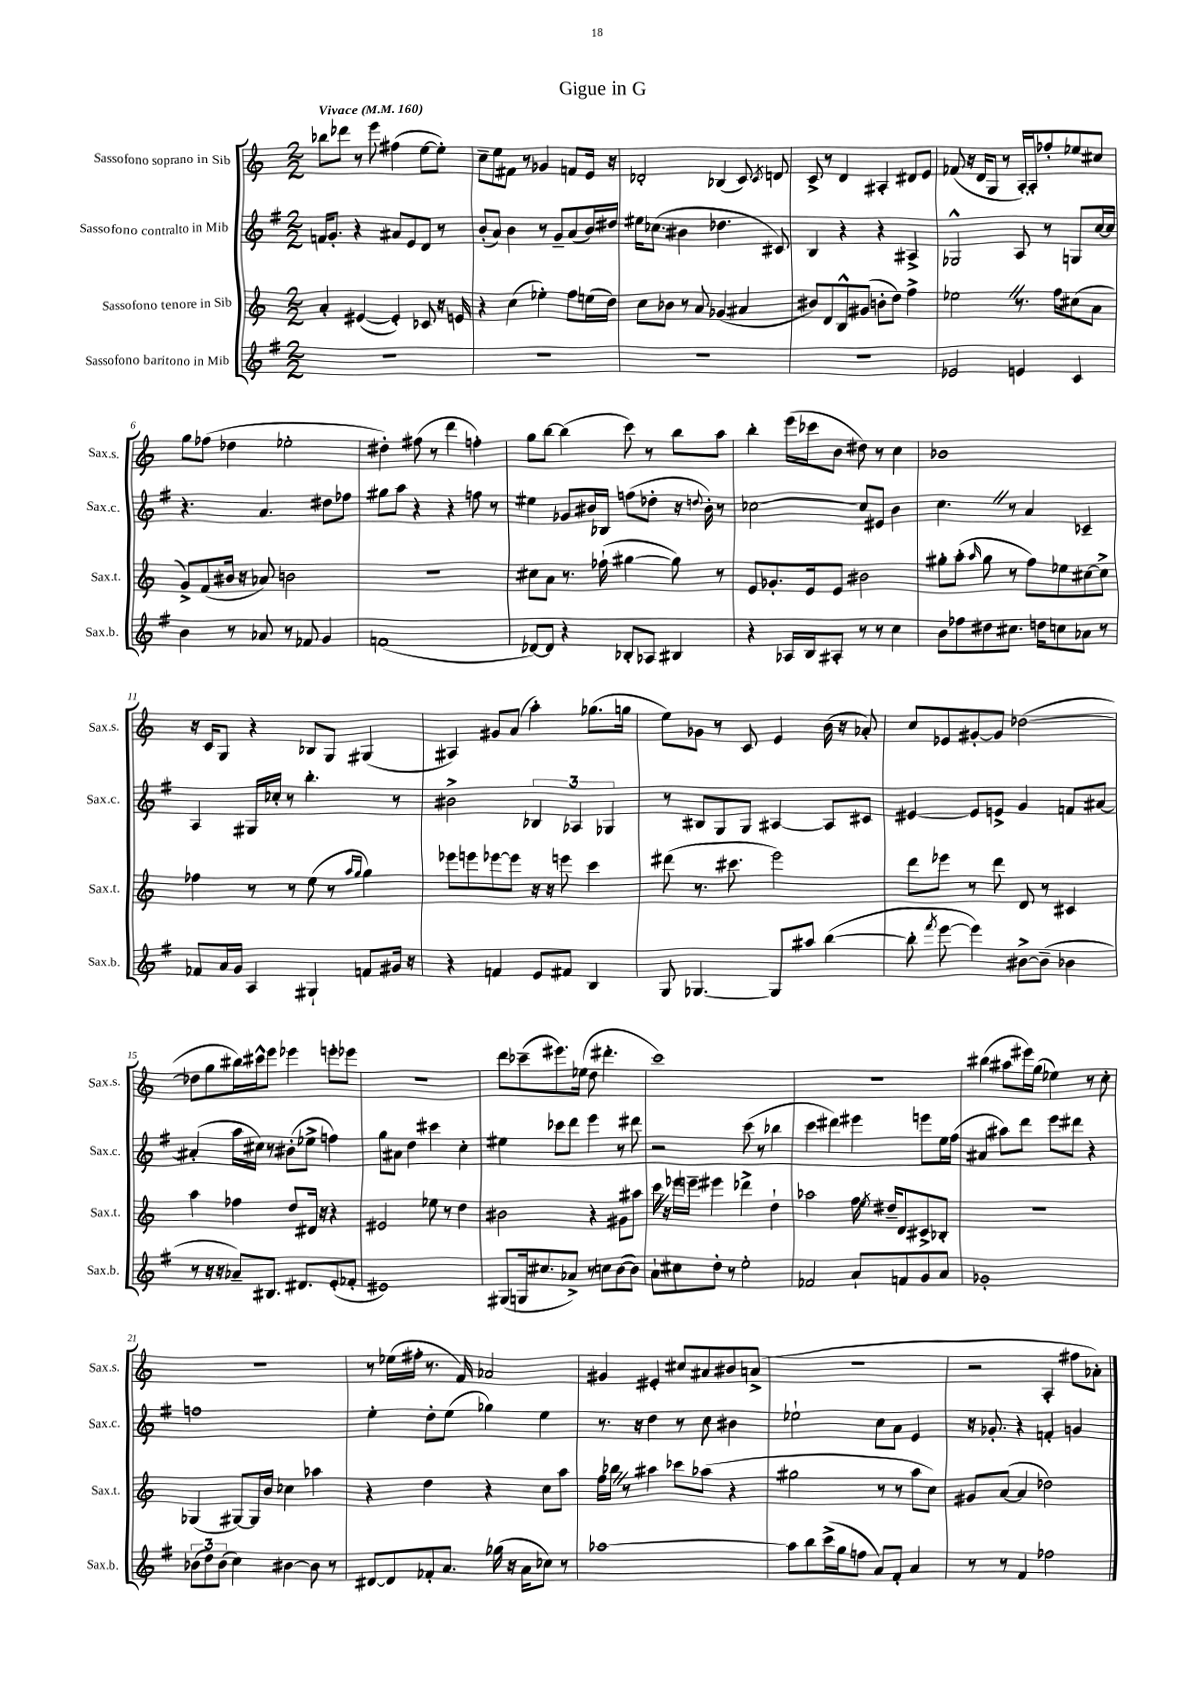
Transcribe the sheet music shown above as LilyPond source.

\header { title = "Gigue in G" }
<<
\new StaffGroup <<
\new Staff = "s0" \with { instrumentName = "Sassofono soprano in Sib" shortInstrumentName = "Sax.s." } {
    \clef treble \key c \major \numericTimeSignature \time 2/2 \tempo "Vivace" 4 = 160
    \autoBeamOff bes''8[ des'''8] r8 e'''8 fis''4( e''8[~ e''8]-.) |
    c''8[-- e''8 fis'8] r8 ges'4 f'8[ e'16] r16 |
    des'2-. bes4( c'8) \acciaccatura { c'8 } d'8 |
    c'8-> r8 d'4 ais4-. dis'8[ e'8] |
    fes'8( r16 d'16[ g8] r8 a16[~-.) a16-. fes''8-. ees''8 cis''8] |
    g''8[ fes''8]( des''4 ees''2-. |
    dis''4-.) fis''8( r8 d'''4 f''4-.) |
    g''8[ b''8]~ b''4( c'''8) r8 b''8[ a''8] |
    b''4-. e'''16[( ces'''16 b'8] dis''8) r8 c''4 |
    bes'1 |
    r16 c'16[ g8] r4 bes8[ g8] gis4( |
    ais4) gis'8[ a'8]( a''4-.) ges''8.[( g''16] |
    e''8[) ges'8] r8 c'8 e'4 b'16( r16 aes'8-.) |
    c''8[ ees'8 gis'8~-. gis'8] des''2~( |
    des''8[ g''8 bis''16) cis'''16-^ e'''8] ees'''4 e'''8[-. ees'''8] |
    r1 |
    d'''8[ ces'''8--( eis'''8.) ees''16]( d''8 dis'''4.-. |
    c'''1) |
    R1 |
    bis''4( ais''8[ eis'''16) g''16]( ees''4) r8 c''8-. |
    R1 |
    r8 ees''16[( fis''16]-. r8. f'16) aes'2 |
    gis'4 eis'4-. cis''8[ ais'8 bis'8 a'8]->( |
    r1 |
    r2 a4-. fis''8[ aes'8]-.) \bar "|." |
}
\new Staff = "s1" \with { instrumentName = "Sassofono contralto in Mib" shortInstrumentName = "Sax.c." } {
    \clef treble \key g \major \numericTimeSignature \time 2/2
    \autoBeamOff f'16[ g'8.]-. r4 ais'8[ e'8 d'8] r8 |
    b'8[-.( a'8]) b'4 r8 g'8[-- a'8( b'16) dis''16] |
    eis''16[ ces''8.]( bis'4 des''4. cis'8) |
    b4 r4 r4 ais4-> |
    ges2-^ a8 r8 g8[ c''16~ c''16] |
    r4. a'4. dis''8[ fes''8] |
    gis''8[ a''8] r4 r4 f''8 r8 |
    eis''4 ges'8[ bis'16 bes16] f''8[( des''8]-. r16 \appoggiatura { d''8 } bis'16-.) r8 |
    ces''2~ ces''8[ eis'8] b'4 |
    c''4. \once \override BreathingSign.text = \markup { \musicglyph "scripts.caesura.straight" } \breathe r8 a'4 ces'4-- |
    a4 gis16[ ces''16]-. r8 b''4.-. r8 |
    bis'2-> \tuplet 3/2 { bes4 aes4 ges4 } |
    r8 bis8[ g8 g8] ais4~ ais8[ cis'8] |
    eis'4~ eis'8[ e'8]-> g'4 f'8[ ais'8]~ |
    ais'4-.( a''16[ cis''16]) r8 bis'8[-.( ees''8]-> f''4) |
    g''8[ ais'8] d''4 cis'''4 c''4-. |
    eis''4 ces'''8[ d'''8] e'''4 r8 dis'''8 |
    r2 c'''8( r8 bes''4 |
    c'''4 dis'''4) eis'''4 e'''8[ e''16 fis''16]( |
    ais'4 ais''8[) d'''8] e'''8[ dis'''8] r4 |
    f''1 |
    e''4-. d''8[-. e''8]( ges''4) e''4 |
    r8. r16 d''4 r8 c''8 bis'4 |
    ees''2-! c''8[ a'8] e'4 |
    r16 ges'8.-. r4 f'4-. g'4 \bar "|." |
}
\new Staff = "s2" \with { instrumentName = "Sassofono tenore in Sib" shortInstrumentName = "Sax.t." } {
    \clef treble \key c \major \numericTimeSignature \time 2/2
    \autoBeamOff a'4-. eis'4~( eis'4-.) ces'8 r16 e'16 |
    r4 c''4( ees''4-.) f''8[ e''16( d''16]) |
    c''8[ bes'8] r8 a'8 ges'4( ais'4 |
    bis'8[) d'8 b8-^ gis'8]( b'8[-. d''8]) f''4-> |
    ees''2 \once \override BreathingSign.text = \markup { \musicglyph "scripts.caesura.straight" } \breathe r8. f''16[ cis''8( a'8] |
    g'8[->) f'8( bis'16] r16 aes'8) b'2 |
    R1 |
    cis''8[ a'8] r8. fes''16-!( gis''4~ gis''8) r8 |
    e'8[ ges'8.-. e'16 e'8] bis'2 |
    gis''8[-. a''8]-.( \grace { a''16 } gis''8 r8 f''8[) ees''8 cis''8~ cis''8]-> |
    fes''4 r8 r8 e''8( r8 \grace { a''16[ g''16] } g''4) |
    ees'''8[ e'''8 ees'''8~ ees'''8] r16 r16 e'''8 c'''4 |
    dis'''8( r8. cis'''8. e'''2) |
    d'''8[ ees'''8] r8 d'''8 d'8 r8 cis'4 |
    a''4 fes''4 d''8[ dis'16] r16 r4 |
    eis'2 ees''8 r8 d''4 |
    bis'2 r4 gis'8[ ais''8] |
    c'''16 \once \override BreathingSign.text = \markup { \musicglyph "scripts.caesura.straight" } \breathe r16 ees'''16[ e'''16]-- eis'''4 des'''4-> d''4-! |
    aes''2 f''16 \acciaccatura { e''8 } dis''16[-- d'8 cis'8-> bes8]-. |
    r1 |
    ges4( gis8[~) gis16 b'16] ces''4 aes''4 |
    r4 d''4 r4 c''8[ a''8] |
    f''16[ bes''16] \once \override BreathingSign.text = \markup { \musicglyph "scripts.caesura.straight" } \breathe r8 ais''4 ces'''8[ aes''8]( r4 |
    gis''2 r8 r8 a''8[ c''8]) |
    gis'8[ a'8]~( a'4 des''2) \bar "|." |
}
\new Staff = "s3" \with { instrumentName = "Sassofono baritono in Mib" shortInstrumentName = "Sax.b." } {
    \clef treble \key g \major \numericTimeSignature \time 2/2
    \autoBeamOff R1 |
    R1 |
    R1 |
    R1 |
    ees'2 e'4 c'4 |
    b'4 r8 aes'8 r8 fes'8 g'4 |
    f'1( |
    des'8[~) des'8] r4 bes8[-. aes8] bis4 |
    r4 aes16[ b16 ais8]-. r8 r8 c''4 |
    b'8[ fes''8 dis''8 cis''8.] d''16[ c''8 aes'8] r8 |
    fes'8[ a'16 g'16] a4 gis4-! f'8[ gis'16] r16 |
    r4 f'4 e'8[ fis'8] b4 |
    g8 ges4.~ ges8[ ais''8] b''4~( |
    b''8-. \acciaccatura { fis'''8 } e'''8~ e'''4) bis'8[~-> bis'8]--( bes'4 |
    r8 r16 r16 aes'8[--) bis8.] dis'8.[ e'8-.( fes'8]-. |
    eis'1) |
    gis8[( g16 cis''8. aes'8]->) r8 c''8[ b'8~( b'8]) |
    a'8[-! cis''8 d''8]-. r8 e''2-. |
    fes'2 a'8[-! f'8 g'8 a'8] |
    ges'1-. |
    \tuplet 3/2 { bes'8[( d''8) bes'8]( } c''4) bis'4~ bis'8 r8 |
    dis'8[~ dis'8 fes'8-. a'8.] ges''16( r16 a'16[ ces''8]) r8 |
    aes''1~ |
    aes''8[ b''8 c'''16->( g''16 f''8] a'8[) fis'8]-. a'4 |
    r8 r8 fis'4 fes''2 \bar "|." |
}
>>
>>
